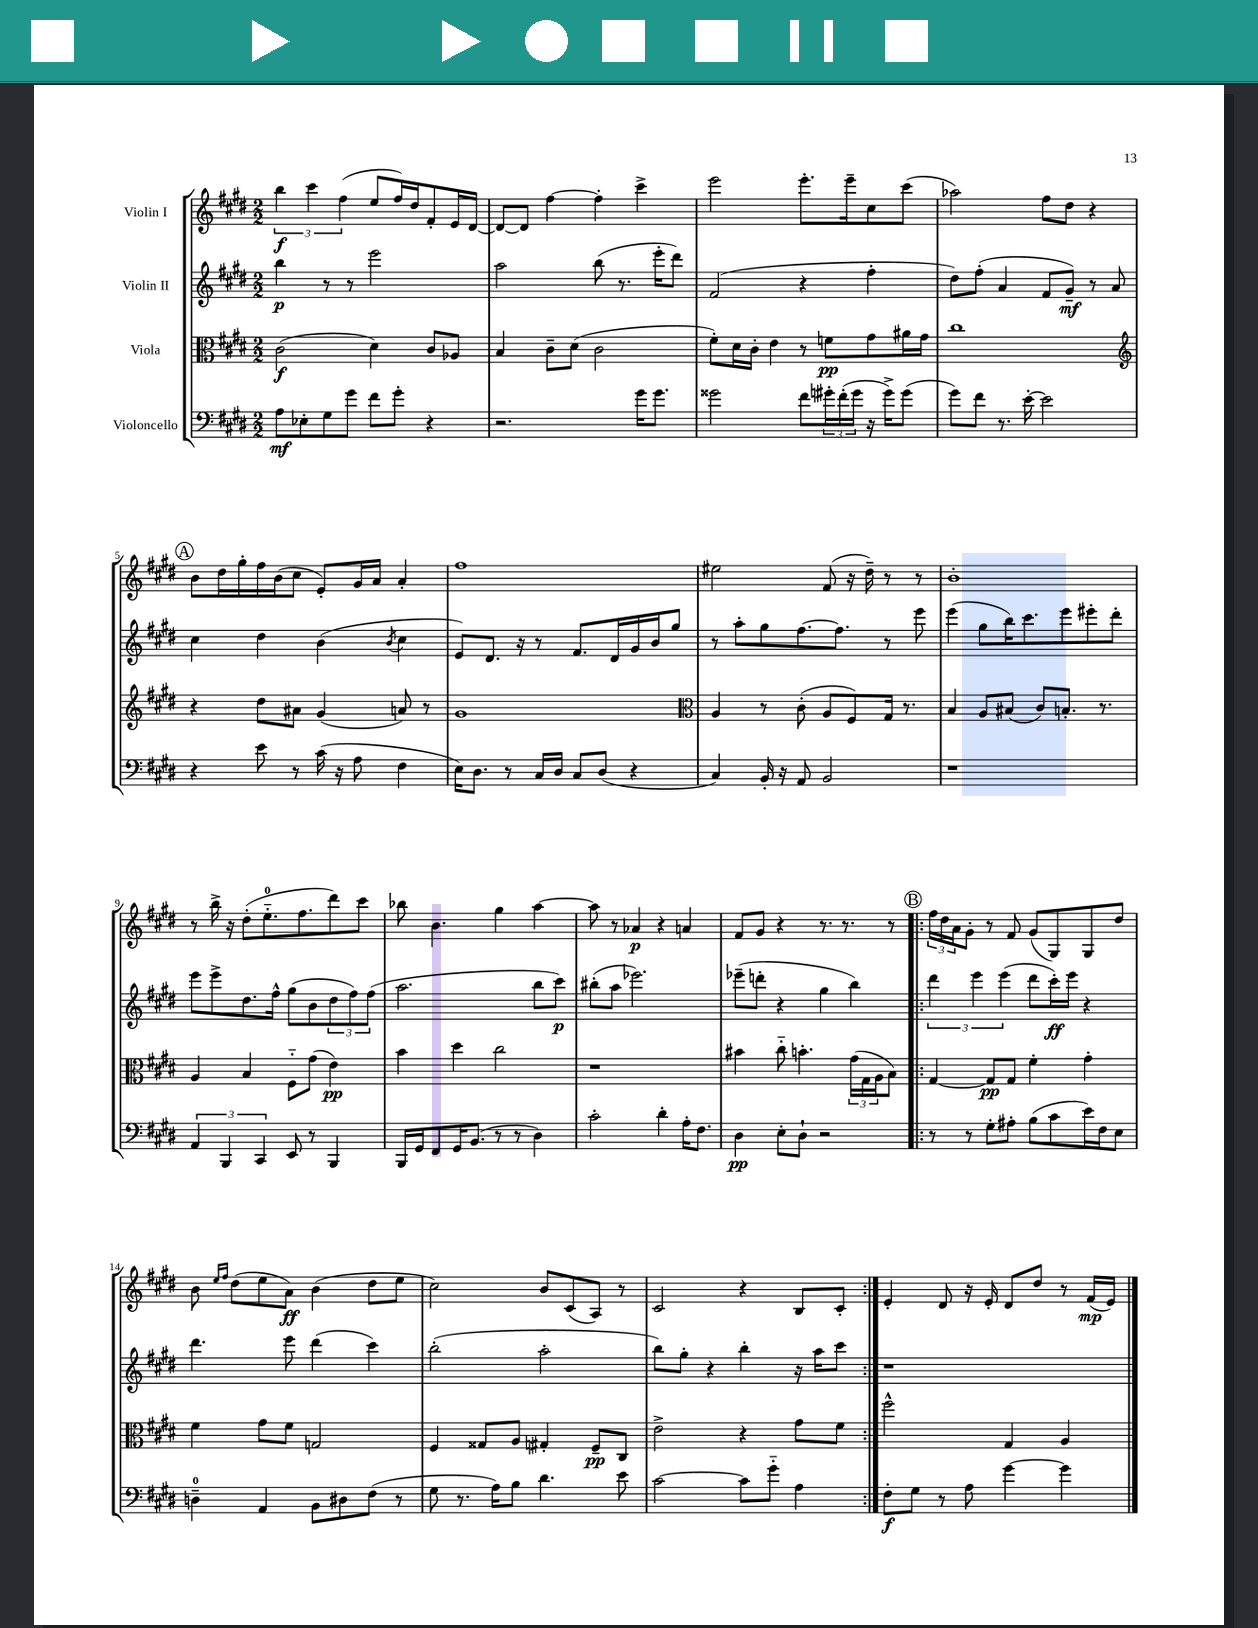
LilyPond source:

<<
\new StaffGroup <<
\new Staff = "s0" \with { instrumentName = "Violin I" } {
    \clef treble \key e \major \numericTimeSignature \time 2/2
    \tuplet 3/2 { b''4\f cis'''4 fis''4( } e''8 fis''16) dis''16 fis'8-. e'16 dis'16~ |
    dis'8~ dis'8 fis''4~ fis''4-. cis'''4-> |
    e'''2 e'''8.-. e'''16-- cis''8 cis'''8( |
    aes''2) fis''8 dis''8 r4 |
    \mark \markup { \circle "A" } b'8 dis''16 gis''16-. fis''16 b'16( cis''8 e'8-.) gis'16 a'16 a'4-. |
    fis''1 |
    eis''2 fis'8( r16 dis''16--) r8 r8 |
    b'1-. |
    r8 b''16-> r16 dis''8-.( e''8.-0-_ fis''8. dis'''8) cis'''8 |
    bes''8 b'4. gis''4 a''4~ |
    a''8 r8 aes'4\p r4 a'4 |
    fis'8 gis'8 r4 r8. r8. r8 |
    \repeat volta 2 { \mark \markup { \circle "B" } \tuplet 3/2 { fis''16 dis''16 a'16 } gis'8-. r8 fis'8 gis'8( gis8) gis8 dis''8 |
    b'8 \grace { e''16 fis''16 } dis''8( e''8 a'8\ff) b'4( dis''8 e''8 |
    cis''2) b'8 cis'8( a8) r8 |
    cis'2 r4 b8 cis'8-. | }
    e'4-. dis'8 r16 e'16-. dis'8 dis''8 r8 fis'16\mp( e'16) \bar "|." |
}
\new Staff = "s1" \with { instrumentName = "Violin II" } {
    \clef treble \key e \major \numericTimeSignature \time 2/2
    b''4\p r8 r8 e'''2 |
    a''2 b''8( r8. e'''16-. dis'''8) |
    fis'2( r4 fis''4-. |
    dis''8) fis''8-.( a'4 fis'8 gis'8--\mf) r8 a'8 |
    \mark \markup { \circle "A" } cis''4 dis''4 b'4( \acciaccatura { b'8 } cis''4 |
    e'8) dis'8. r16 r8 fis'8. dis'16 gis'16 b'16 gis''8 |
    r8 a''8-. gis''8 fis''8.~ fis''8. r8 e'''8 |
    e'''4( gis''8 b''16) cis'''8. e'''8 eis'''8-. dis'''8-. |
    e'''8 e'''8-> dis''8. fis''16-^ gis''8( b'8 \tuplet 3/2 { dis''8 fis''8) fis''8( } |
    a''2. b''8 cis'''8\p) |
    bis''8-.( a''8 ees'''2.) |
    ees'''8--( d'''8-. r4 gis''4 b''4) |
    \repeat volta 2 { \mark \markup { \circle "B" } \tuplet 3/2 { dis'''4 e'''4 e'''4( } dis'''8 cis'''16-.\ff) e'''16 r4 |
    dis'''4. e'''8 dis'''4( cis'''4) |
    b''2-.( a''2-. |
    b''8) gis''8-. r4 b''4-. r16 a''16 cis'''8 | }
    r1 \bar "|." |
}
\new Staff = "s2" \with { instrumentName = "Viola" } {
    \clef alto \key e \major \numericTimeSignature \time 2/2
    cis'2\f( dis'4) cis'8 aes8 |
    b4 cis'8-- dis'8( cis'2 |
    fis'8-.) dis'16 cis'16-. e'4 r8 f'8\pp gis'8 ais'16 gis'16 |
    cis''1 |
    \mark \markup { \circle "A" } \clef treble r4 dis''8 ais'8 gis'4( a'8) r8 |
    gis'1 |
    \clef alto a4 r8 cis'8-.( a8 fis8) gis16 r8. |
    b4 a8 bis8( cis'8) b8.-. r8. |
    a4 b4 fis8-_ gis'8( e'4\pp) |
    b'4 dis''4 cis''2 |
    r1 |
    bis'4 cis''8-_ b'4.-. \tuplet 3/2 { gis'16( gis16 a16 } b8) |
    \repeat volta 2 { \mark \markup { \circle "B" } gis4~ gis8\pp gis8 fis'4-. gis'4-. |
    fis'4 gis'8 fis'8 g2 |
    fis4 gisis8 a8 gis4-. fis8--\pp cis8 |
    e'2-> r4 gis'8 fis'8 | }
    fis''2-^ gis4 a4 \bar "|." |
}
\new Staff = "s3" \with { instrumentName = "Violoncello" } {
    \clef bass \key e \major \numericTimeSignature \time 2/2
    a8\mf ees8-. gis8 gis'8 fis'8 gis'8-. r4 |
    r2. gis'16 gis'8. |
    gisis'2 fis'8 \tuplet 3/2 { gis'16-. fis'16-.( gis'16 } r16 gis'16->) gis'8( |
    gis'8) fis'8 r8. e'16~-. e'2 |
    \mark \markup { \circle "A" } r4 e'8 r8 cis'16( r16 a8 fis4 |
    e16) dis8. r8 cis16 dis16 cis8 dis8( r4 |
    cis4) b,16-. r16 a,8 b,2 |
    r1 |
    \tuplet 3/2 { a,4 b,,4 cis,4 } e,8 r8 b,,4 |
    b,,16 gis,16 fis,8 gis,16 b,8.( r8 r8 dis4) |
    cis'2-. dis'4-. a16-. fis8. |
    dis4\pp e8-. dis8-! r2 |
    \repeat volta 2 { \mark \markup { \circle "B" } r8 r8 gis8-. ais8-. b8( cis'8 e'16) fis16 e8 |
    d4-0-- a,4 b,8 dis8 fis8( r8 |
    gis8 r8. a16) b8 dis'4. e'8 |
    cis'2~ cis'8 gis'8-_ a4 | }
    fis8-.\f gis8 r8 a8 gis'4~ gis'4 \bar "|." |
}
>>
>>
